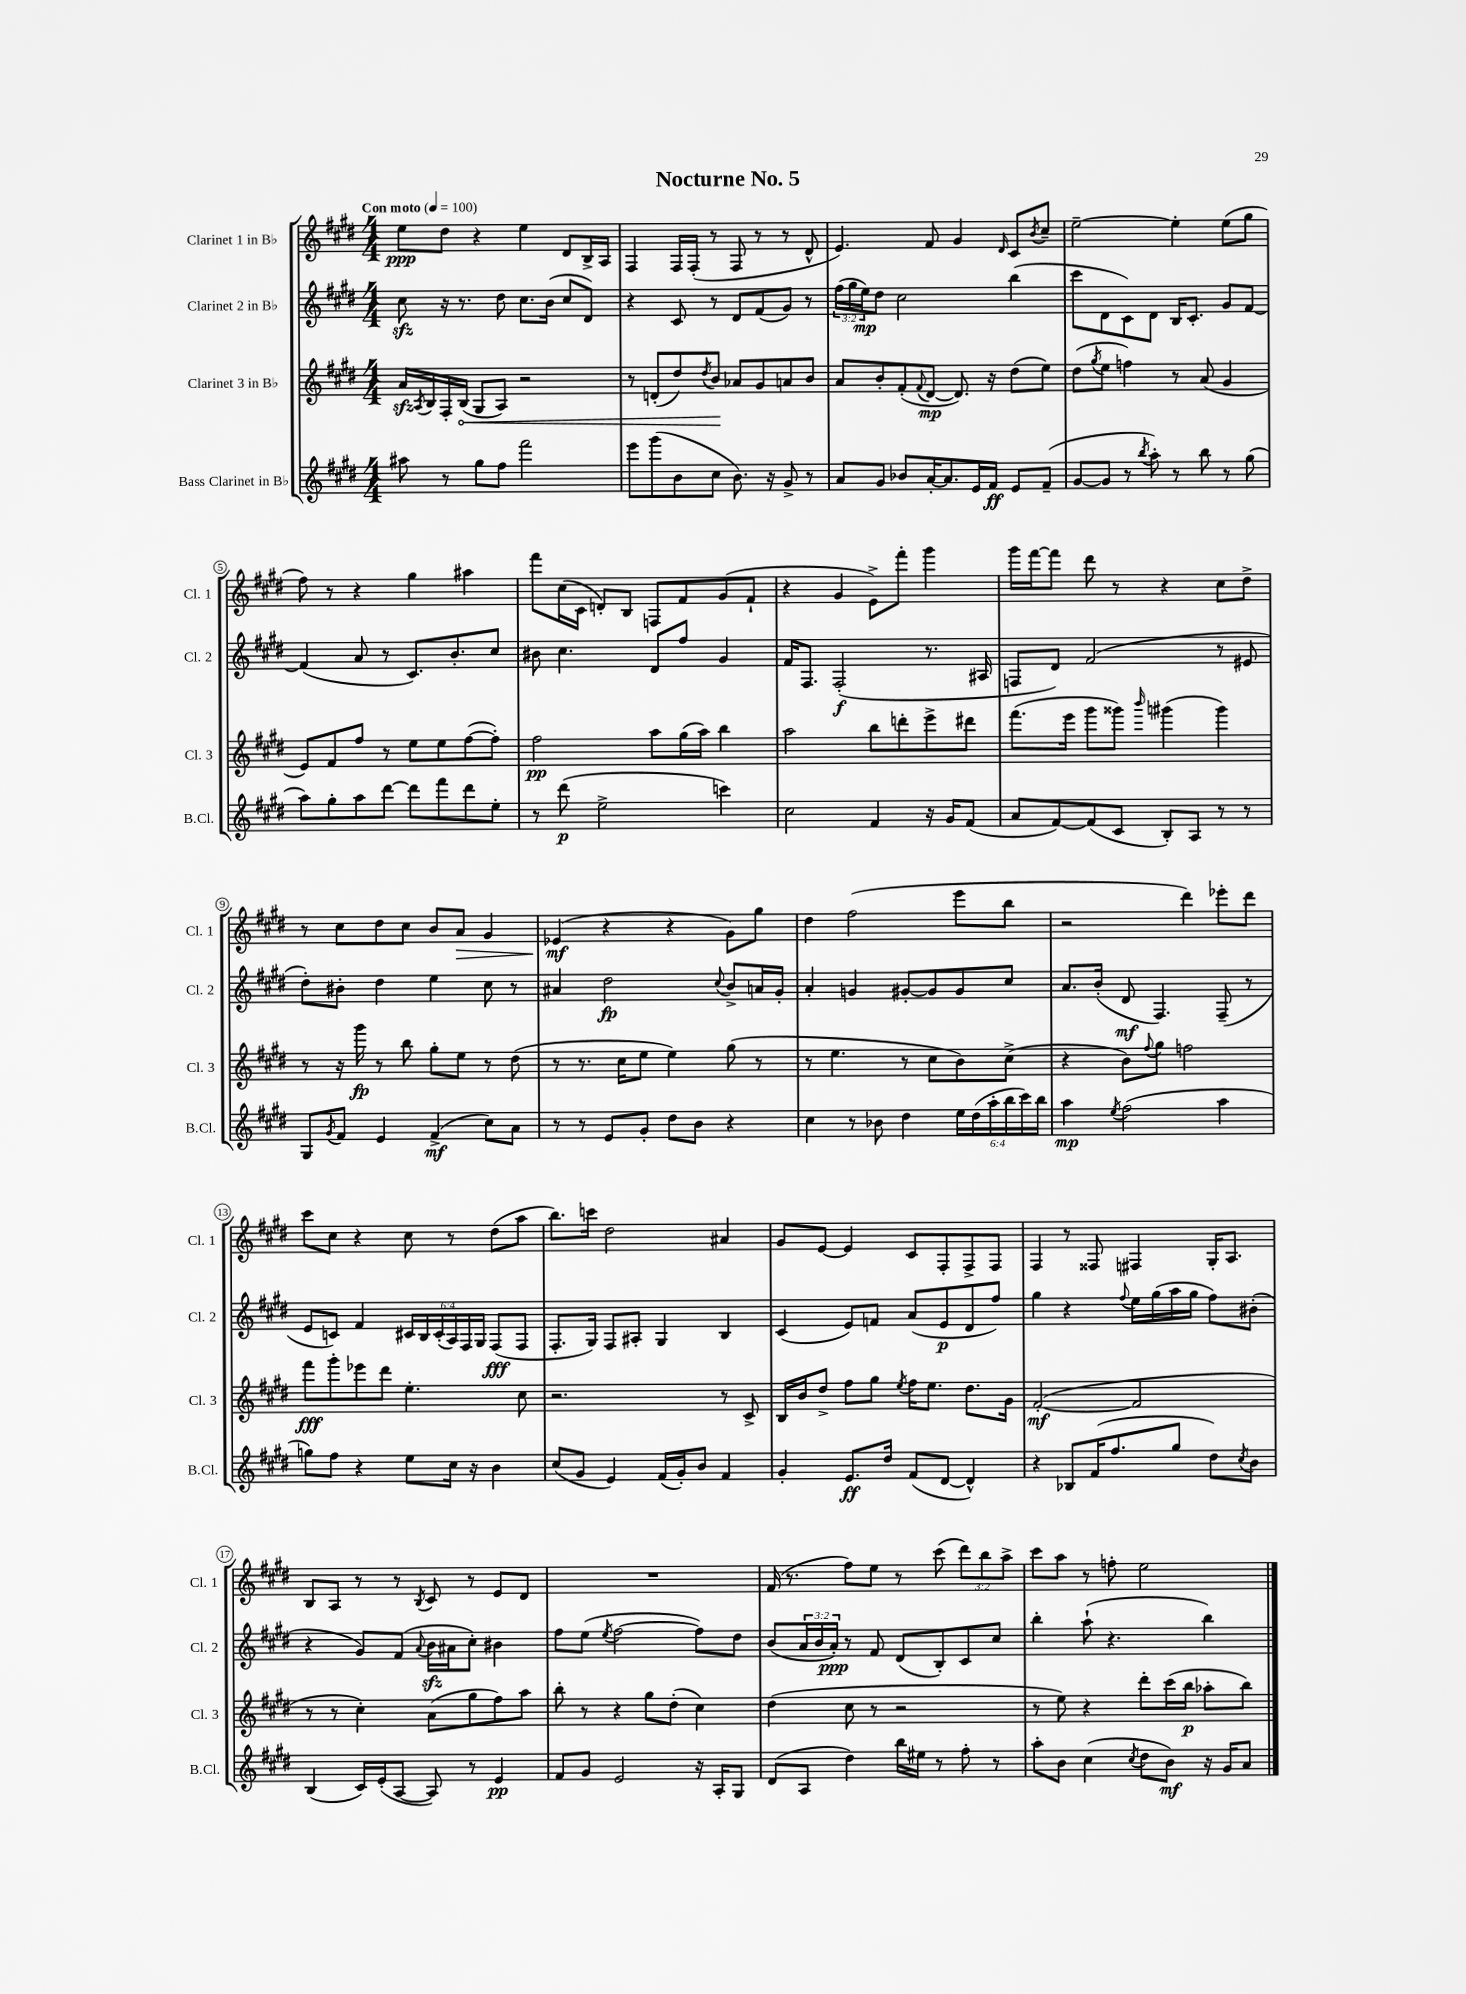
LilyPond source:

\header { title = "Nocturne No. 5" }
<<
\new StaffGroup <<
\new Staff = "s0" \with { instrumentName = "Clarinet 1 in Bb" shortInstrumentName = "Cl. 1" } {
    \clef treble \key e \major \numericTimeSignature \time 4/4 \override Staff.TupletNumber.text = #tuplet-number::calc-fraction-text \tempo "Con moto" 4 = 100
    e''8\ppp dis''8 r4 e''4 dis'8 b16-> a16 |
    fis4 fis16 fis16-.( r8 fis8 r8 r8 dis'8-^ |
    e'4.) fis'8 gis'4 \grace { dis'16 } cis'8 \acciaccatura { b'8 } cis''8-- |
    e''2~-- e''4-. e''8( gis''8 |
    fis''8) r8 r4 gis''4 ais''4 |
    fis'''8 cis''16( cis'16 d'8-.) b8 f8 fis'8 gis'8( fis'8-! |
    r4 gis'4 e'8->) fis'''8-. gis'''4 |
    gis'''16 fis'''16~ fis'''8 dis'''8 r8 r4 cis''8 dis''8-> |
    r8 cis''8 dis''8 cis''8 b'8 a'8\> gis'4 |
    ees'4\mf\!( r4 r4 gis'8) gis''8 |
    dis''4 fis''2( e'''8 b''8 |
    r2 dis'''4) ees'''8-. dis'''8 |
    cis'''8 cis''8 r4 cis''8 r8 dis''8( a''8 |
    b''8.) c'''16 dis''2 ais'4 |
    gis'8 e'8~ e'4 cis'8 fis8-. fis8-> fis8 |
    fis4 r8 fisis8 fis4 gis16-. a8. |
    b8 a8 r8 r8 \acciaccatura { b8 } cis'8 r8 e'8 dis'8 |
    R1 |
    fis'16( r8. fis''8) e''8 r8 cis'''8( \tuplet 3/2 { dis'''8) b''8 a''8-> } |
    cis'''8 a''8 r8 f''8-. e''2 \bar "|." |
}
\new Staff = "s1" \with { instrumentName = "Clarinet 2 in Bb" shortInstrumentName = "Cl. 2" } {
    \clef treble \key e \major \numericTimeSignature \time 4/4 \override Staff.TupletNumber.text = #tuplet-number::calc-fraction-text
    cis''8\sfz r16 r8. dis''8 cis''8. b'16( cis''8 dis'8) |
    r4 cis'8 r8 dis'8 fis'8( gis'8) r8 |
    \tuplet 3/2 { fis''16( gis''16 e''16\mp) } dis''8 cis''2 b''4( |
    cis'''8 dis'8 cis'8) dis'8 b16 cis'8.-. gis'8 fis'8~ |
    fis'4( a'8 r8 cis'8.) b'8.-. cis''8 |
    bis'8 cis''4. dis'8 fis''8 gis'4 |
    fis'16 fis8. fis2-.\f( r8. ais16 |
    f8 dis'8) fis'2( r8 eis'8 |
    dis''8-.) bis'8-. dis''4 e''4 cis''8 r8 |
    ais'4 dis''2\fp \appoggiatura { cis''8 } b'8-> a'16 gis'16-. |
    a'4-. g'4 gis'8~-. gis'8 gis'8 cis''8 |
    a'8. b'16-.( dis'8\mf fis4.) fis8--( r8 |
    e'8 c'8) fis'4 \tuplet 6/4 { cis'16 b16 cis'16-.( a16) fis16 gis16 } fis8\fff( fis8 |
    fis8.-. gis16) fis8 ais8-. gis4 b4 |
    cis'4( e'8) f'8 a'8( e'8\p dis'8 fis''8) |
    gis''4 r4 \appoggiatura { fis''8 } e''16 gis''16( a''16 gis''16 fis''8) bis'8-.( |
    r4 gis'8) fis'8( \appoggiatura { a'8 } b'16\sfz ais'16 cis''8-.) bis'4 |
    fis''8 e''8( \acciaccatura { e''8 } fis''2~ fis''8) dis''8 |
    b'8( \tuplet 3/2 { a'16 b'16 a'16-.\ppp) } r8 fis'8 dis'8( b8-.) cis'8 cis''8 |
    b''4-. a''8-!( r4. b''4) \bar "|." |
}
\new Staff = "s2" \with { instrumentName = "Clarinet 3 in Bb" shortInstrumentName = "Cl. 3" } {
    \clef treble \key e \major \numericTimeSignature \time 4/4
    a'16\sfz \acciaccatura { a8 } b16 fis16-. \once \override Hairpin.circled-tip = ##t b16\<( gis8 a8) r2 |
    r8 d'8-.( dis''8) \acciaccatura { dis''8 } b'8\! aes'8 gis'8 a'8 b'8 |
    a'8 b'8-. fis'8-.( \appoggiatura { fis'8 } dis'8~\mp dis'8.) r16 dis''8( e''8) |
    dis''8( \acciaccatura { gis''8 } e''8 f''4) r8 a'8( gis'4 |
    e'8) fis'8 fis''8 r8 e''8 e''8 fis''8~( fis''8-.) |
    fis''2\pp a''8 gis''16( a''16) b''4 |
    a''2 b''8 d'''8-. e'''8-> dis'''8 |
    fis'''8.( e'''16 gis'''8 gisis'''8) \grace { b'''16 } gis'''4( gis'''4) |
    r8 r16 gis'''16\fp r8 b''8 gis''8-. e''8 r8 dis''8( |
    r8 r8. cis''16 e''8 e''4) gis''8( r8 |
    r8 e''4. r8 cis''8 b'8) cis''8->( |
    r4 b'8) \appoggiatura { fis''8 } gis''8 f''2 |
    fis'''8\fff gis'''8-. ees'''8 dis'''8 e''4.-. cis''8 |
    r2. r8 cis'8-> |
    b16 b'16 dis''8-> fis''8 gis''8 \acciaccatura { e''8 } fis''16 e''8. dis''8. gis'16 |
    fis'2~-.\mf( fis'2 |
    r8 r8 cis''4-.) a'8( gis''8 fis''8) a''8 |
    b''8-. r8 r4 gis''8 dis''8-.( cis''4) |
    dis''4( cis''8 r8 r2 |
    r8 e''8) r4 dis'''8-. cis'''16( b''16\p aes''8-. b''8) \bar "|." |
}
\new Staff = "s3" \with { instrumentName = "Bass Clarinet in Bb" shortInstrumentName = "B.Cl." } {
    \clef treble \key e \major \numericTimeSignature \time 4/4 \override Staff.TupletNumber.text = #tuplet-number::calc-fraction-text
    ais''8 r8 gis''8 fis''8 fis'''2 |
    e'''8 gis'''8( b'8 cis''8 b'8.) r16 gis'8-> r8 |
    a'8 gis'8 bes'8 a'16~-. a'8. e'16 fis'16\ff e'8 fis'8--( |
    gis'8~ gis'8 r8 \acciaccatura { b''8 } a''8-.) r8 b''8 r8 gis''8( |
    a''8) gis''8-. a''8 dis'''8~ dis'''8 fis'''8 dis'''8 e''8-. |
    r8 dis'''8\p( e''2-> c'''4) |
    cis''2 fis'4 r16 gis'16 fis'8( |
    a'8 fis'8~) fis'8( cis'8 b8-.) a8 r8 r8 |
    gis8 \acciaccatura { gis'8 } fis'8 e'4 fis'4->\mf( cis''8) a'8 |
    r8 r8 e'8 gis'8-. dis''8 b'8 r4 |
    cis''4 r8 bes'8 dis''4 \tuplet 6/4 { e''16 dis''16( a''16-. b''16 cis'''16) b''16 } |
    a''4\mp \acciaccatura { e''8 } fis''2( a''4 |
    g''8) fis''8 r4 e''8 cis''16 r16 b'4 |
    cis''8( gis'8 e'4) fis'16( gis'16-.) b'8 fis'4 |
    gis'4-. e'8.\ff dis''16 fis'8( dis'8~ dis'4-^) |
    r4 bes8 fis'16( fis''8. gis''8 dis''8) \acciaccatura { cis''8 } b'8 |
    b4( cis'16) e'16-.( a8~ a8) r8 e'4\pp |
    fis'8 gis'8 e'2 r16 a16-. gis8 |
    dis'8( a8 dis''4) b''16 eis''16 r8 fis''8-. r8 |
    a''8-. b'8 cis''4( \acciaccatura { cis''8 } dis''8 b'8\mf) r16 gis'16 a'8 \bar "|." |
}
>>
>>
\layout { \context { \Score \override BarNumber.stencil = #(make-stencil-circler 0.1 0.3 ly:text-interface::print) } }
